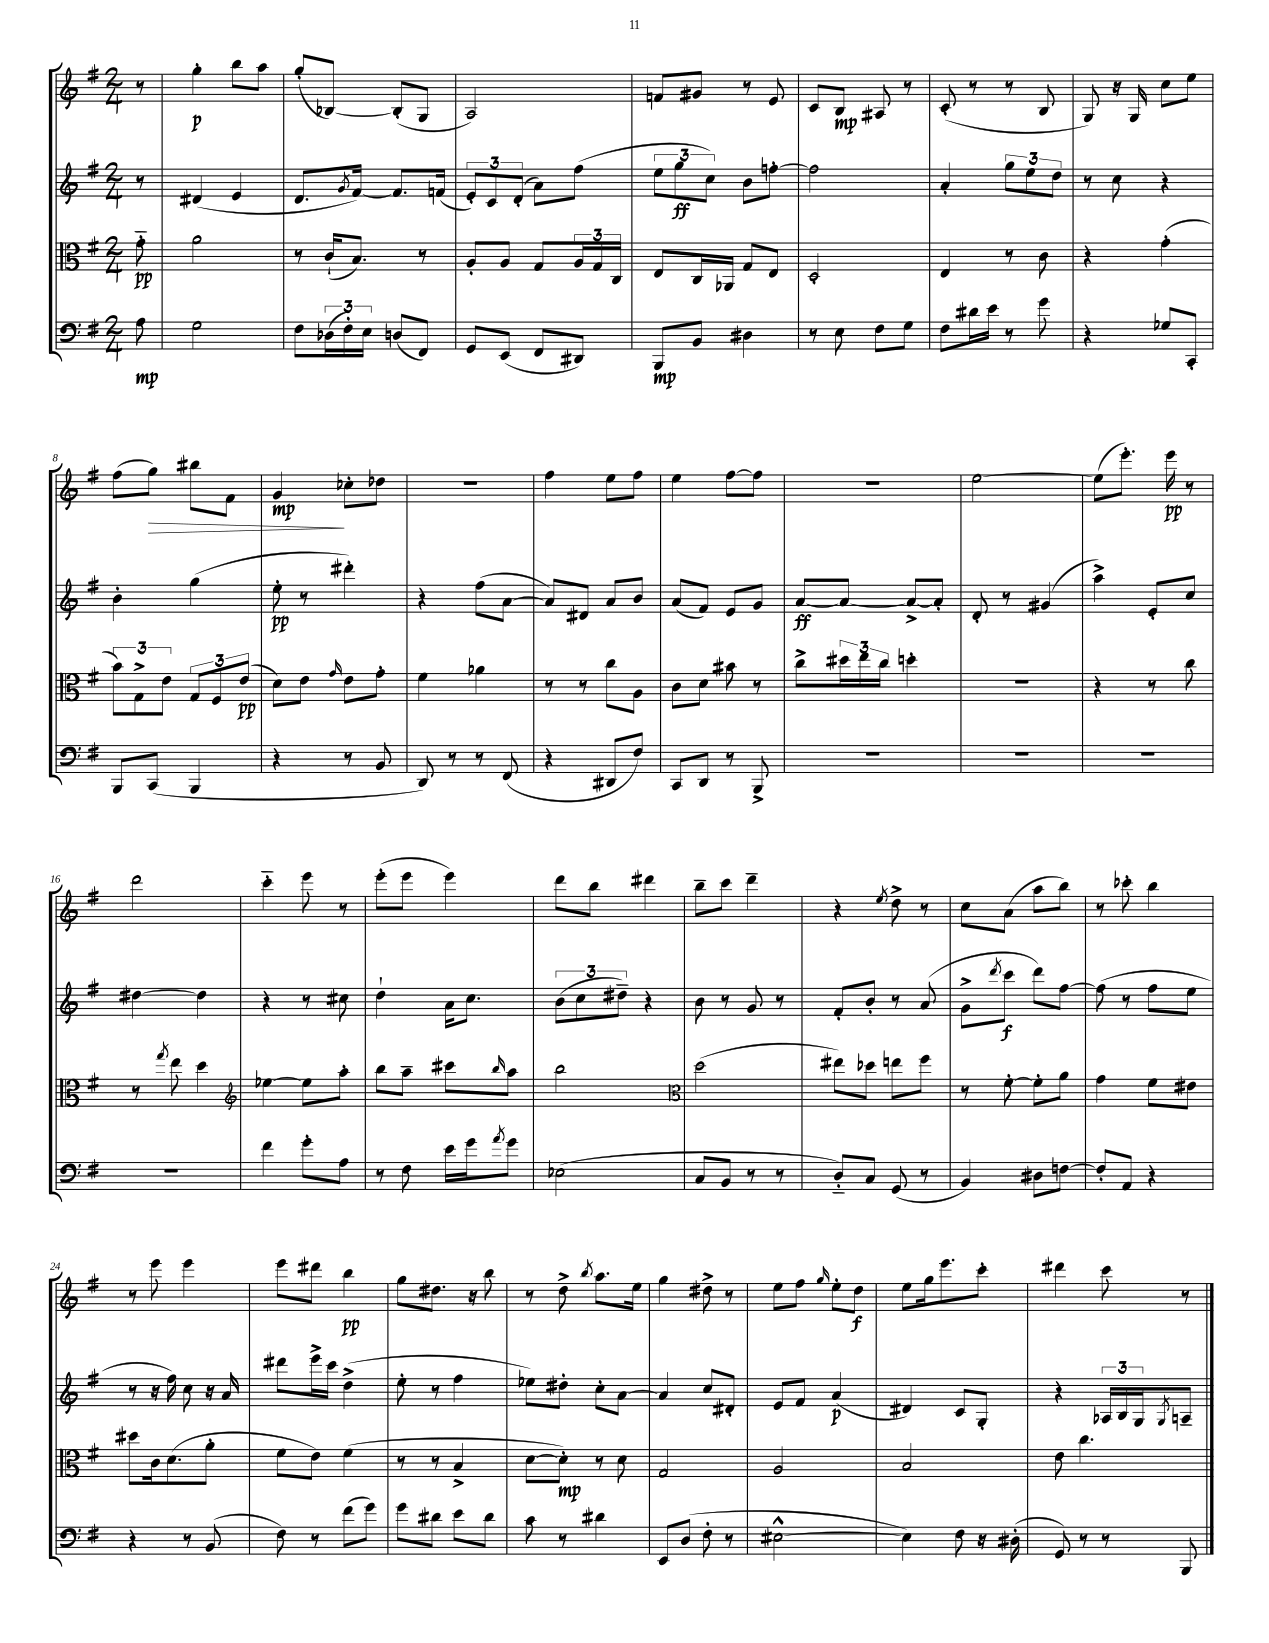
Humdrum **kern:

**kern	**kern	**kern	**kern
*staff4	*staff3	*staff2	*staff1
*clefF4	*clefC3	*clefG2	*clefG2
*k[f#]	*k[f#]	*k[f#]	*k[f#]
*M2/4	*M2/4	*M2/4	*M2/4
8A	8g'~	8r	8r
=	=	=	=
2G	2a	(4d#	4gg'
.	.	4e	8bb
.	.	.	8aa
=	=	=	=
8F#	8r	8.d	(8gg'
(24D-	(16c`	.	[8B-)
24F#')	.	.	.
.	.	8qg	.
.	8.B)	[16f#)	.
24E	.	.	.
(8D	.	8.f#]	(8B-']
8FF#)	8r	.	8G
.	.	(16f	.
=	=	=	=
8GG	8A'	12e')	2A)
.	.	12c	.
(8EE	8A	.	.
.	.	(12d'	.
8FF#	8G	8a)	.
8DD#)	24A	(8ff#	.
.	24G	.	.
.	24C	.	.
=	=	=	=
8BBB	8E	12ee	8f
.	.	12gg	.
8BB	16C	.	8g#
.	.	12cc)	.
.	16AA-	.	.
4D#	8G	8b	8r
.	8E	[8ff'	8e
=	=	=	=
8r	2D'	2ff]	8c
8E	.	.	8B
8F#	.	.	8A#
8G	.	.	8r
=	=	=	=
8F#	4E	4a'	(8c'
16d#	.	.	8r
16e	.	.	.
8r	8r	12gg	8r
.	.	12ee	.
8g	8c	.	8B
.	.	12dd	.
=	=	=	=
4r	4r	8r	8G)
.	.	8cc	16r
.	.	.	16G
8G-	(4g'	4r	8cc
8CC'	.	.	8ee
=	=	=	=
8BBB	12b)	4b'	(8ff#
.	12G^	.	.
(8CC	.	.	8gg)
.	12e	.	.
4BBB	12G	(4gg	8bb#
.	12F#	.	.
.	.	.	8f#
.	(12e	.	.
=	=	=	=
4r	8d)	8ee'	4g
.	8e	8r	.
.	16qqg	.	.
8r	8e	4ddd#')	8cc-'
8BB	8g'	.	8dd-
=	=	=	=
8DD)	4f#	4r	2r
8r	.	.	.
8r	4a-	(8ff#	.
(8FF#	.	[8a	.
=	=	=	=
4r	8r	8a])	4ff#
.	8r	8d#	.
8DD#	8cc	8a	8ee
8F#)	8A	8b	8ff#
=	=	=	=
8CC	8c	(8a	4ee
8DD	8d	8f#)	.
8r	8b#	8e	[8ff#
8BBB^	8r	8g	8ff#]
=	=	=	=
2r	8cc^	[8a	2r
.	24dd#	8a_	.
.	24ee	.	.
.	24cc	.	.
.	4dd'	8a^_	.
.	.	8a']	.
=	=	=	=
2r	2r	8d'	[2ee
.	.	8r	.
.	.	(4g#	.
=	=	=	=
2r	4r	4aa^)	(8ee]
.	.	.	8.eee')
.	8r	8e'	.
.	.	.	16eee
.	8cc	8cc	8r
=	=	=	=
2r	8r	[4dd#	2ddd
.	8qgg	.	.
.	8ee	.	.
.	4dd	4dd#]	.
=	=	=	=
*	*clefG2	*	*
4f#	[4ee-	4r	4ccc'~
8g'	8ee-]	8r	8eee
8A	8aa'	8cc#	8r
=	=	=	=
8r	8bb	4dd`	(8eee'
8F#	8aa~	.	8eee
16e	8ccc#	16a	4eee)
16g	.	8.cc	.
8qa	16qqbb	.	.
8g	8aa	.	.
=	=	=	=
(2E-	2bb	(12b	8ddd
.	.	12cc	.
.	.	.	8bb
.	.	12dd#~)	.
.	.	4r	4ddd#
=	=	=	=
*	*clefC3	*	*
8C	(2dd	8b	8bb~
8BB	.	8r	8ccc
8r	.	8g	4ddd~
8r	.	8r	.
=	=	=	=
8D'~)	8ee#)	8f#'	4r
8C	8dd-	8b'	.
.	.	.	8qee
(8GG	8ee	8r	8dd^
8r	8ff#	(8a	8r
=	=	=	=
4BB)	8r	8g^	8cc
.	.	8qddd	.
.	[8f#'	8ccc	(8a
8D#	8f#']	8ddd)	8aa
[8F	8a	[8ff#	8bb)
=	=	=	=
8F']	4g	(8ff#]	8r
8AA	.	8r	8ccc-'
4r	8f#	8ff#	4bb
.	8e#	8ee	.
=	=	=	=
4r	8dd#	8r	8r
.	16c	16r	8eee
.	(8.d	16ff#)	.
8r	.	8cc	4eee
(8BB	8a'	16r	.
.	.	16a	.
=	=	=	=
8F#)	8f#	8ddd#	8eee
8r	8e)	16eee^	8ddd#
.	.	16ccc	.
(8f#	(4f#	(4dd^	4bb
8g)	.	.	.
=	=	=	=
8g	8r	8ee'	8gg
8d#	8r	8r	8.dd#
8e	4B^	4ff#	.
.	.	.	16r
8d#	.	.	8bb
=	=	=	=
8c	[8d	8ee-)	8r
8r	8d'])	8dd#'	8dd^
.	.	.	8qbb
4d#	8r	8cc'	8.aa
.	8d	[8a	.
.	.	.	16ee
=	=	=	=
8EE	2G	4a]	4gg
(8D	.	.	.
8F#'	.	8cc	8dd#^
8r	.	8d#'	8r
=	=	=	=
[2E#^^	2A	8e	8ee
.	.	8f#	8ff#
.	.	.	16qqgg
.	.	(4a	8ee'
.	.	.	8dd
=	=	=	=
4E#])	2B	4d#)	8ee
.	.	.	16gg
.	.	.	8.eee
8F#	.	8c	.
16r	.	8G'	8ccc'
(16D#'	.	.	.
=	=	=	=
8GG)	8e	4r	4ddd#
8r	4.cc	.	.
8r	.	24A-	8ccc
.	.	24B	.
.	.	24G	.
.	.	8qG	.
8BBB	.	8A~	8r
==	==	==	==
*-	*-	*-	*-
